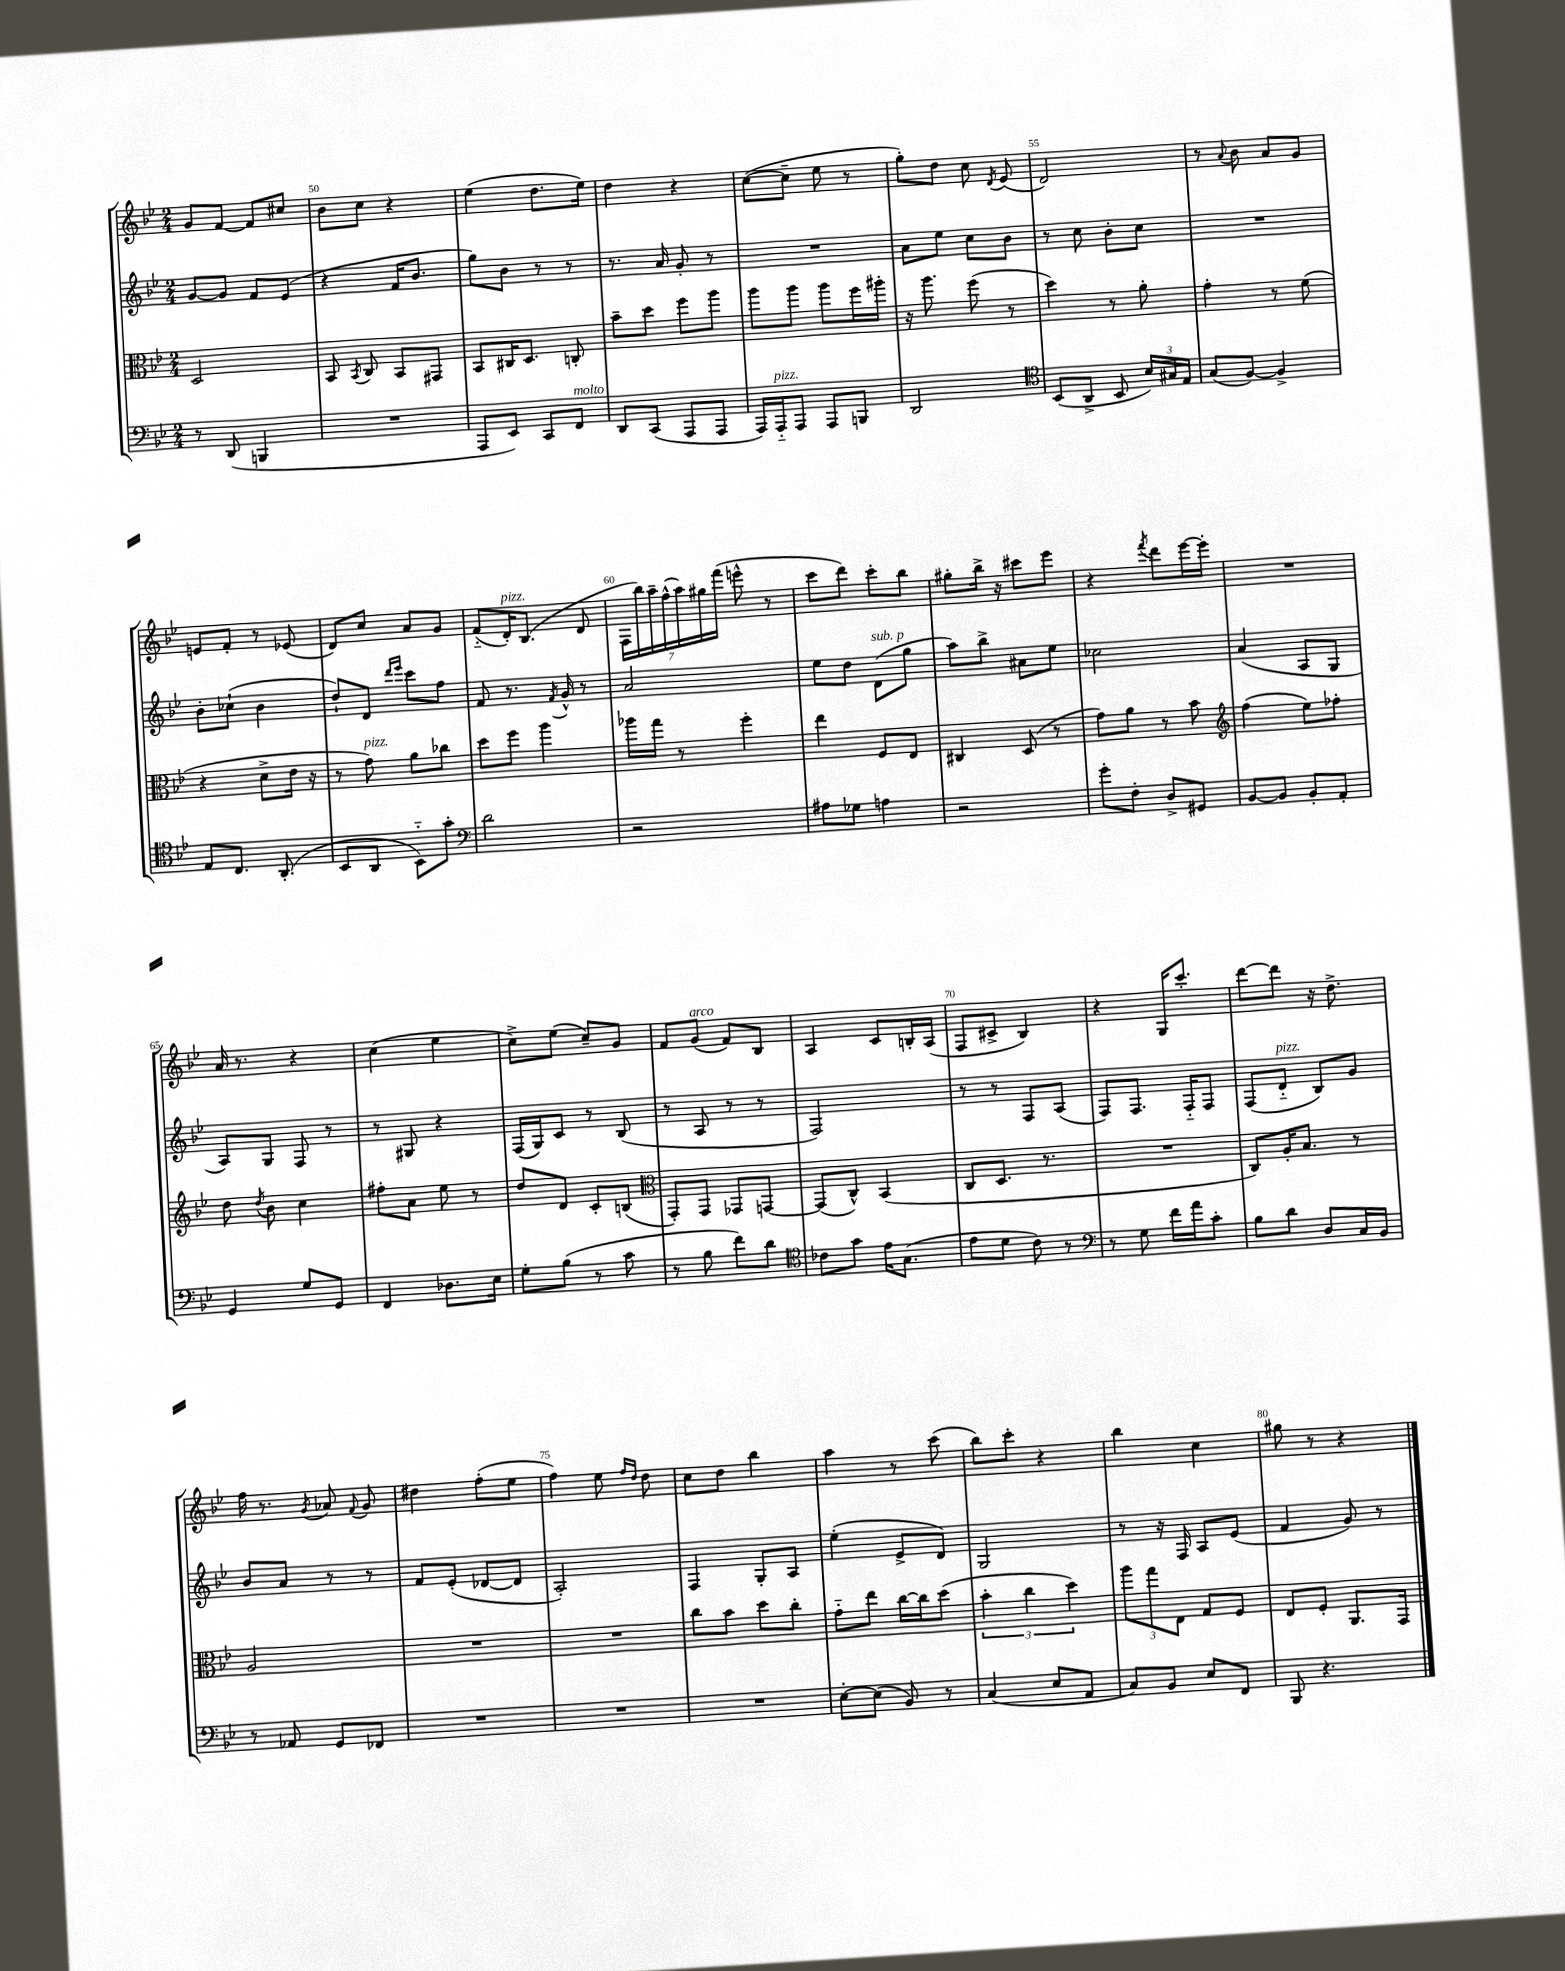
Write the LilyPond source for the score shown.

<<
\new StaffGroup <<
\new Staff = "s0" {
    \clef treble \key bes \major \numericTimeSignature \time 2/4
    \autoBeamOff g'8[ f'8]~ f'8[ cis''8] |
    bes'8[ c''8] r4 |
    ees''4( d''8.[ ees''16]) |
    d''4 r4 |
    c''8[~( c''8]-- ees''8 r8 |
    g''8[-.) d''8] c''8 \acciaccatura { d'8 } ees'8( |
    d'2) |
    r8 \appoggiatura { a'8 } bes'8 a'8[ g'8] |
    e'8[ f'8]-. r8 ees'8( |
    d'8[) c''8] a'8[ g'8] |
    f'8[-_( d'16-.^\markup { \italic "pizz." }) bes8.]( d'8 |
    \tuplet 7/4 { f16[ bes''16) a''16-- f''16-^( a''16) gis''16 f'''16]( } e'''8-^ r8 |
    c'''8[ d'''8]) c'''8[-. bes''8] |
    gis''8[-. bes''16]-> r16 cis'''8[ ees'''8] |
    r4 \acciaccatura { f'''8 } d'''8[ ees'''16~ ees'''16]-. |
    R2 |
    a'16 r8. r4 |
    c''4( ees''4 |
    c''8[->) ees''8]( c''8[--) g'8] |
    f'8[ g'8]^\markup { \italic "arco" }( f'8[) bes8] |
    a4 c'8[ b16-. a16]( |
    f8[ cis'8]-> bes4) |
    r4 g16[ c'''8.]-. |
    d'''8[~ d'''8] r16 d''8.-> |
    f''16 r8. \acciaccatura { g'8 } aes'8 \appoggiatura { f'8 } g'8 |
    dis''4 f''8[-.( ees''8] |
    f''4) ees''8 \grace { f''16[ d''16] } d''8 |
    c''8[ d''8] bes''4 |
    a''4 r8 c'''8( |
    bes''8[) c'''8]-. r4 |
    bes''4 c''4 |
    gis''8 r8 r4 \bar "|." |
}
\new Staff = "s1" {
    \clef treble \key bes \major \numericTimeSignature \time 2/4
    \autoBeamOff g'8[~ g'8] f'8[ ees'8]( |
    r4 f'16[ bes'8.] |
    g''8[) bes'8] r8 r8 |
    r8. a'16 g'8-. r8 |
    R2 |
    a'8[ ees''8] c''8[ bes'8] |
    r8 c''8 bes'8[-. c''8] |
    R2 |
    bes'8[-. ces''8]-!( bes'4 |
    d''8[-!) d'8] \grace { d'''16[ ees'''16] } c'''8[ f''8] |
    f'8 r8. \acciaccatura { f'8 } g'16-^ r8 |
    a'2 |
    ees''8[ d''8] d'8[^\markup { \italic "sub. p" }( g''8] |
    a''8[) bes''8]-> ais'8[ ees''8] |
    ces''2 |
    a'4( a8[ g8] |
    a8[) g8] f8 r8 |
    r8 gis8 r4 |
    f16[( g16) c'8] r8 bes8( |
    r8 a8 r8 r8 |
    f2) |
    r8 r8 f8[ a8]( |
    f8[) f8.] f16[-_ f8] |
    f8[( d'8]-_^\markup { \italic "pizz." } bes8[) g'8] |
    bes'8[ a'8] r8 r8 |
    f'8[ ees'8]-.( des'8[~ des'8] |
    a2-.) |
    f4 g8[-. a8] |
    ees''4-.( ees'8[-> d'8]) |
    g2 |
    r8 r16 f16 a8[ ees'8]( |
    f'4 g'8) r8 \bar "|." |
}
\new Staff = "s2" {
    \clef alto \key bes \major \numericTimeSignature \time 2/4
    \autoBeamOff d2 |
    bes,8 \acciaccatura { bes,8 } c8 bes,8[ gis,8] |
    bes,8[ cis16 d8.] c8-. |
    bes'8[-- d''8] f''8[ a''8] |
    a''8[ a''8] a''8[ f''16 ais''16]-. |
    r16 a''8. f''8( r8 |
    d''4) r8 a'8-. |
    g'4-. r8 f'8( |
    r4 d'8[-> ees'16] r16 |
    r8 g'8^\markup { \italic "pizz." }) a'8[ ces''8] |
    d''8[ f''8] a''4 |
    aes''16[ g''16] r8 f''4-. |
    ees''4 f8[ ees8] |
    cis4 d8( r8 |
    g'8[) a'8] r8 bes'8 |
    \clef treble f''4( ees''8[) fes''8]-. |
    d''8 \acciaccatura { d''8 } bes'8 c''4 |
    fis''8[-. a'8] ees''8 r8 |
    d''8[ d'8] c'8[-. b8]( |
    \clef alto g,8[-.) g,8] ges,8[ g,8]~ |
    g,8[( c8]-^) bes,4( |
    c8[ d8.] r8. |
    R2 |
    c8[) a16-. bes8.] r8 |
    a2 |
    R2 |
    R2 |
    c''8[ bes'8] d''8[ c''8]-. |
    g'8[-_ ees''8] c''16[~ c''16 d''8]( |
    \tuplet 3/2 { bes'4-. c''4 d''4) } |
    \tuplet 3/2 { a''8[ g''8 ees8] } g8[ f8] |
    ees8[ f8]-. a,8.[ g,16] \bar "|." |
}
\new Staff = "s3" {
    \clef bass \key bes \major \numericTimeSignature \time 2/4
    \autoBeamOff r8 d,8( b,,4 |
    R2 |
    a,,8[ ees,8]) c,8[ f,8]^\markup { \italic "molto" } |
    d,8[ c,8]( a,,8[ a,,8] |
    a,,16[) a,,16-_^\markup { \italic "pizz." } a,,8] a,,8[ b,,8] |
    d,2 |
    \clef tenor bes,8[( a,8]-> bes,8 \tuplet 3/2 { bes16[) gis16 ees16] } |
    g8[( f8]~) f4-> |
    ees8[ c8.] a,8.-.( |
    bes,8[ a,8] bes,8[-_) g'8]-. |
    \clef bass d'2 |
    r2 |
    ais8[ ges8] a4 |
    r2 |
    g'8[-. f8]-. d8[-> gis,8] |
    bes,8[~ bes,8] bes,8[-. a,8]-. |
    g,4 g8[ g,8] |
    f,4 des8.[ ees16] |
    g8[-. bes8]( r8 c'8 |
    r8 bes8 f'8[) d'8] |
    \clef tenor ces'8[ g'8] ees'16[ g8.]( |
    ees'8[ d'8] c'8) r8 |
    \clef bass r8 g8 f'16[ a'16 c'8]-. |
    bes8[ d'8] d8[ c16 bes,16] |
    r8 aes,8 g,8[ fes,8] |
    R2 |
    R2 |
    R2 |
    ees8[~-. ees8]( bes,8) r8 |
    c4( ees8[ a,8] |
    c8[) bes,8] ees8[ f,8] |
    bes,,8 r4. \bar "|." |
}
>>
>>
\layout { \context { \Score currentBarNumber = #49 \override BarNumber.break-visibility = ##(#f #t #t) barNumberVisibility = #(every-nth-bar-number-visible 5) } }
